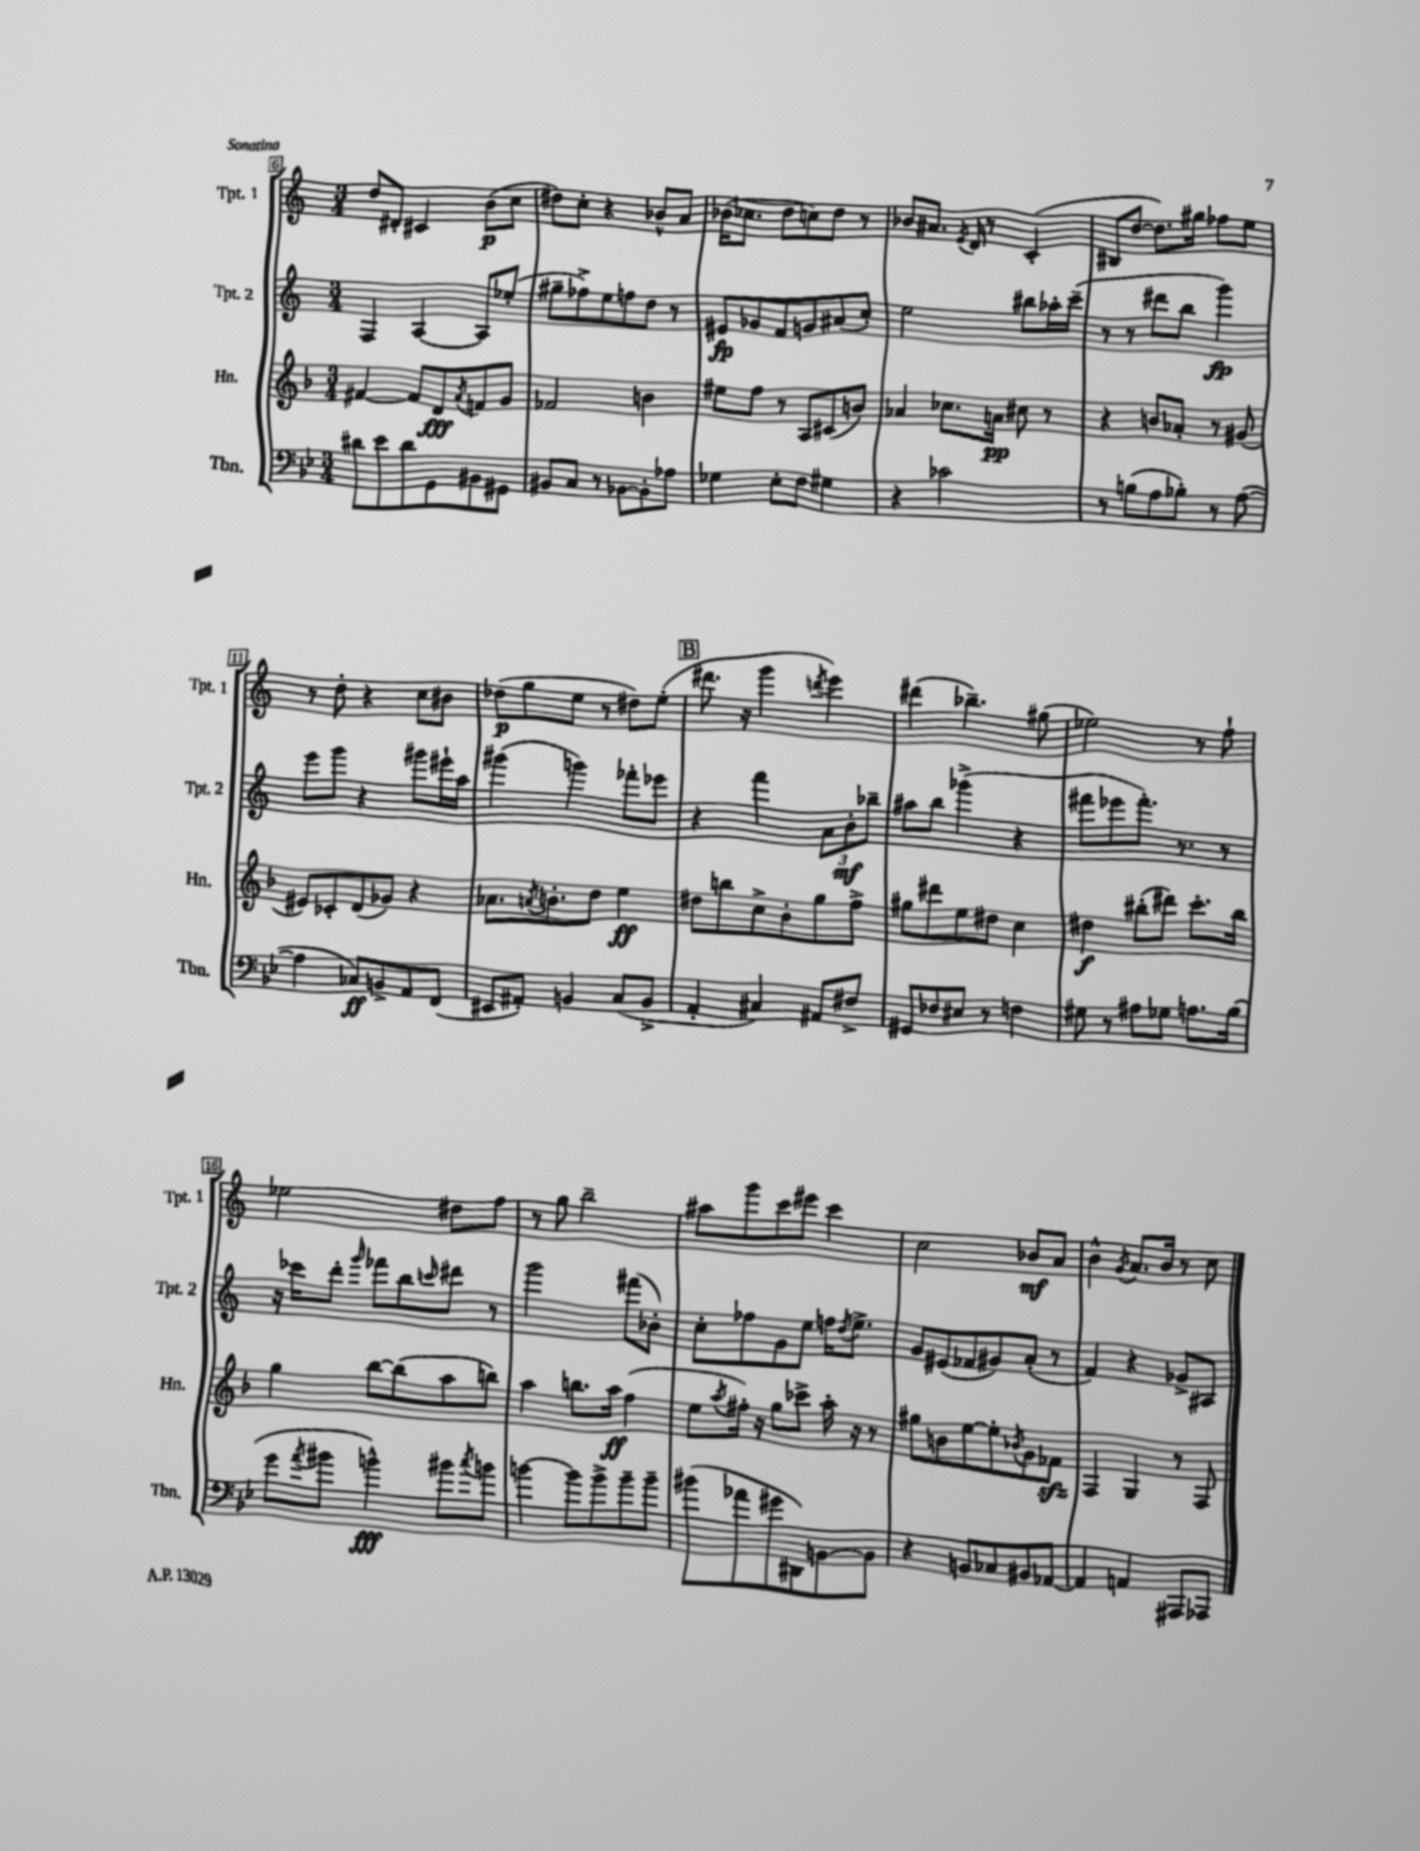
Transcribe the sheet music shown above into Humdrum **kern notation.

**kern	**dynam	**kern	**dynam	**kern	**dynam	**kern	**dynam
*part4	*part4	*part3	*part3	*part2	*part2	*part1	*part1
*staff4	*staff4	*staff3	*staff3	*staff2	*staff2	*staff1	*staff1
*I"Tbn.	*	*I"Hn.	*	*I"Tpt. 2	*	*I"Tpt. 1	*
*I'Tbn.	*	*I'Hn.	*	*I'Tpt. 2	*	*I'Tpt. 1	*
*clefF4	*	*clefG2	*	*clefG2	*	*clefG2	*
*k[b-e-]	*	*k[b-]	*	*k[]	*	*k[]	*
*M3/4	*	*M3/4	*	*M3/4	*	*M3/4	*
=6	=6	=6	=6	=6	=6	=6	=6
8d#X\L	.	[4f#X/	.	4F/	.	8dd/L	.
8e-\	.	.	.	.	.	8d#X'/J	.
8d#\	.	8f#/L]	.	[4A/	.	4c#X/	.
8GG\	.	8d/	fff	.	.	.	.
.	.	8qa/	.	.	.	.	.
8BB#X\	.	8fn/	.	8A/L]	.	(8b\L	p
8GG#X\J	.	8g/J	.	(8ee-X'/J	.	8cc\J	.
=7	=7	=7	=7	=7	=7	=7	=7
8BB#X/L	.	2f-X/	.	8gg#X~\L	.	8dd#X\L)	.
8C/J	.	.	.	8ff-X^\)	.	8cc'\J	.
8r	.	.	.	8ee\	.	4r	.
[8BB-X\L	.	.	.	8ffn\	.	.	.
8BB-'\]	.	4bn\	.	8dd\J	.	8b-X^^/L	.
8A-X\J	.	.	.	8r	.	8a/J	.
=8	=8	=8	=8	=8	=8	=8	=8
4G-X\	.	8ee#X\L	.	8e#X/L	fp	(16b-X\KL	.
.	.	.	.	.	.	8.cc-X\J	.
.	.	8ff\J	.	8g-X/	.	.	.
8E-'\L	.	8r	.	8f/	.	8dd\L	.
8F\J	.	8A/L	.	8gn/	.	8ccn\)	.
4G#X\	.	(8c#X/	.	(8a#X/	.	8dd\J	.
.	.	8bn/J)	.	8cc'/J)	.	8r	.
=9	=9	=9	=9	=9	=9	=9	=9
4r	.	4a-X/	.	2ee\	.	8b-X/L	.
.	.	.	.	.	.	8.a#X/J	.
2c-X\	.	8.cc-X\L	.	.	.	.	.
.	.	.	.	.	.	8qe/	.
.	.	.	.	.	.	16d/	.
.	.	.	.	.	.	8r	.
.	.	16an\Jk	pp	.	.	.	.
.	.	8cc#X\	.	8bb#X\L	.	(4c'/	.
.	.	8r	.	16aa-X'\L	.	.	.
.	.	.	.	(16ccc~\JJ	.	.	.
=10	=10	=10	=10	=10	=10	=10	=10
8r	.	4r	.	8r	.	8B#X/L	.
(8Bn\L	.	.	.	8r	.	[8dd/J	.
8A\	.	8bn/L	.	8ddd#X\L	.	8.dd\L])	.
8B-X'\J)	.	8a-X'/J	.	8bb\J	.	.	.
.	.	.	.	.	.	16gg#X\Jk	.
8r	.	8r	.	4ggg\)	fp	8ff-X\L	.
([8A\	.	(8g#X/	.	.	.	8ee\J	.
!!LO:LB:g=z
=11	=11	=11	=11	=11	=11	=11	=11
4A\]	.	8e#X/L)	.	8eee\L	.	8r	.
.	.	8c-X'/	.	8ggg\J	.	8dd'\	.
8C-X/L)	ff	(8d/	.	4r	.	4r	.
8BBn^/	.	8g-X/J)	.	.	.	.	.
8AA/	.	4r	.	8ggg#X\L	.	8cc\L	.
(8FF/J	.	.	.	16eee#X`\L	.	8b#X\J	.
.	.	.	.	16aa\JJ	.	.	.
=12	=12	=12	=12	=12	=12	=12	=12
8EE#X/L	.	8.a-X\L	.	(4ggg#X\	.	(8dd-X\L	p
8AA#X'/J)	.	.	.	.	.	8gg\	.
.	.	8qan/	.	.	.	.	.
.	.	8.bn'\	.	.	.	.	.
4BBn/	.	.	.	4gggn\)	.	8ee\J	.
.	.	8dd\J	.	.	.	8r	.
(8C/L	.	4ee\	ff	8fff-X'\L	.	8dd#X\L)	.
8BB^/J	.	.	.	8eee-X\J	.	(8ee'\J	.
!!LO:REH:place=s1:t=B
=13	=13	=13	=13	=13	=13	=13	=13
4AA'/	.	8dd#X\L	.	4r	.	8.ddd#X\	.
.	.	8bbn\	.	.	.	.	.
.	.	.	.	.	.	16r	.
4C#X/)	.	8cc^\	.	4fff\	.	4ggg\	.
.	.	8b-'\	.	.	.	.	.
.	.	.	.	.	.	8qdddn/	.
8AA#X/L	.	8gg\	.	12a\L	.	4eee\)	.
.	.	.	.	12b'\	mf	.	.
8F#X^/J	.	8ff^\J	.	.	.	.	.
.	.	.	.	12bb-X~\J	.	.	.
=14	=14	=14	=14	=14	=14	=14	=14
8GG#X/L	.	8gg#X\L	.	8aa#X\L	.	(4ddd#X\	.
8F-X/	.	8ddd#X\	.	8bb\J	.	.	.
8E#X/J	.	8ee\	.	(4ggg-X^\	.	4.bb-X~\)	.
8r	.	8dd#X\J	.	.	.	.	.
4Fn\	.	4cc\	.	4r	.	.	.
.	.	.	.	.	.	(8gg#X\	.
=15	=15	=15	=15	=15	=15	=15	=15
8G#X\	.	4dd#X\	f	8fff#X\L	.	2ee-X\)	.
8r	.	.	.	8eee-X\	.	.	.
8A#X\L	.	(8bb#X'\L	.	8.fff#'\J)	.	.	.
8G-X\J	.	8ddd#X\J)	.	.	.	.	.
.	.	.	.	8.r	.	.	.
8.An\L	.	8.ccc'\L	.	.	.	8r	.
.	.	.	.	8r	.	8ff`\	.
(16B-\Jk	.	16bb#\Jk	.	.	.	.	.
!!LO:LB:g=z
=16	=16	=16	=16	=16	=16	=16	=16
8g\L	.	4gg\	.	16r	.	2ee-X\	.
.	.	.	.	16ccc-X\KL	.	.	.
8qa/	.	.	.	.	.	.	.
8b#X\J	.	.	.	8ddd'\J	.	.	.
.	.	.	.	16qqggg/	.	.	.
4bn^^\)	fff	[8bb-\L	.	8fff-X\L	.	.	.
.	.	(8bb-\]	.	8bb\	.	.	.
.	.	.	.	16qqcccn/	.	.	.
8b#X\L	.	8aa\	.	8ddd#X\J	.	8dd#X\L	.
8qcc/	.	.	.	.	.	.	.
8bn\J	.	8bbn\J)	.	8r	.	8ff\J	.
=17	=17	=17	=17	=17	=17	=17	=17
[4bn\	.	4aa\	.	2ggg\	.	8r	.
.	.	.	.	.	.	8gg\	.
8b\L]	.	8.bbn\L	.	.	.	2bb~\	.
8b^\	.	.	.	.	.	.	.
.	.	16aa\Jk	ff	.	.	.	.
8b~\	.	(4ff\	.	(8fff#X\L	.	.	.
8b~\J	.	.	.	8b-X'\J)	.	.	.
=18	=18	=18	=18	=18	=18	=18	=18
(8b#X\L	.	8ee\L	.	8cc'\L	.	8aa#X\L	.
.	.	8qaa/	.	.	.	.	.
8a-X\	.	16ff#X'\Jk)	.	8ff-X\	.	8ggg\	.
.	.	16r	.	.	.	.	.
8g#X\	.	8gg\L	.	8g\	.	8ccc\	.
8DD#X\)	.	8ccc-X^\J	.	8ee\J	.	8eee#X\J	.
[8BBn\	.	16aa'\	.	16ffn\KL	.	4ccc\	.
.	.	.	.	8qdd/	.	.	.
.	.	16r	.	8.ee^\J	.	.	.
8BB\J]	.	8r	.	.	.	.	.
=19	=19	=19	=19	=19	=19	=19	=19
4r	.	8gg#X\L	.	8g/L	.	2cc\	.
.	.	8bn\	.	(8e#X/	.	.	.
8BBn/L	.	[8ee\	.	8f-X/	.	.	.
8C-X/	.	8ee'\]	.	8g#X/)	.	.	.
.	.	8qb-X/	.	.	.	.	.
8BB#X/	.	8g\	.	(8a'/J	.	8b-X/L	mf
[8AA-X/J	.	8f-Xzz\J	.	8r	.	8a/J	.
=20	=20	=20	=20	=20	=20	=20	=20
4AA-/]	.	4F/	.	4f/)	.	4b^^\	.
.	.	.	.	.	.	8qg/	.
4AAn/	.	4G/	.	4r	.	8.a/L	.
.	.	.	.	.	.	16b/Jk	.
8AAA#X/L	.	8r	.	8g-X^/L	.	8r	.
8AAA-X/J	.	8F/	.	8A#X/J	.	8cc\	.
==	==	==	==	==	==	==	==
*-	*-	*-	*-	*-	*-	*-	*-
